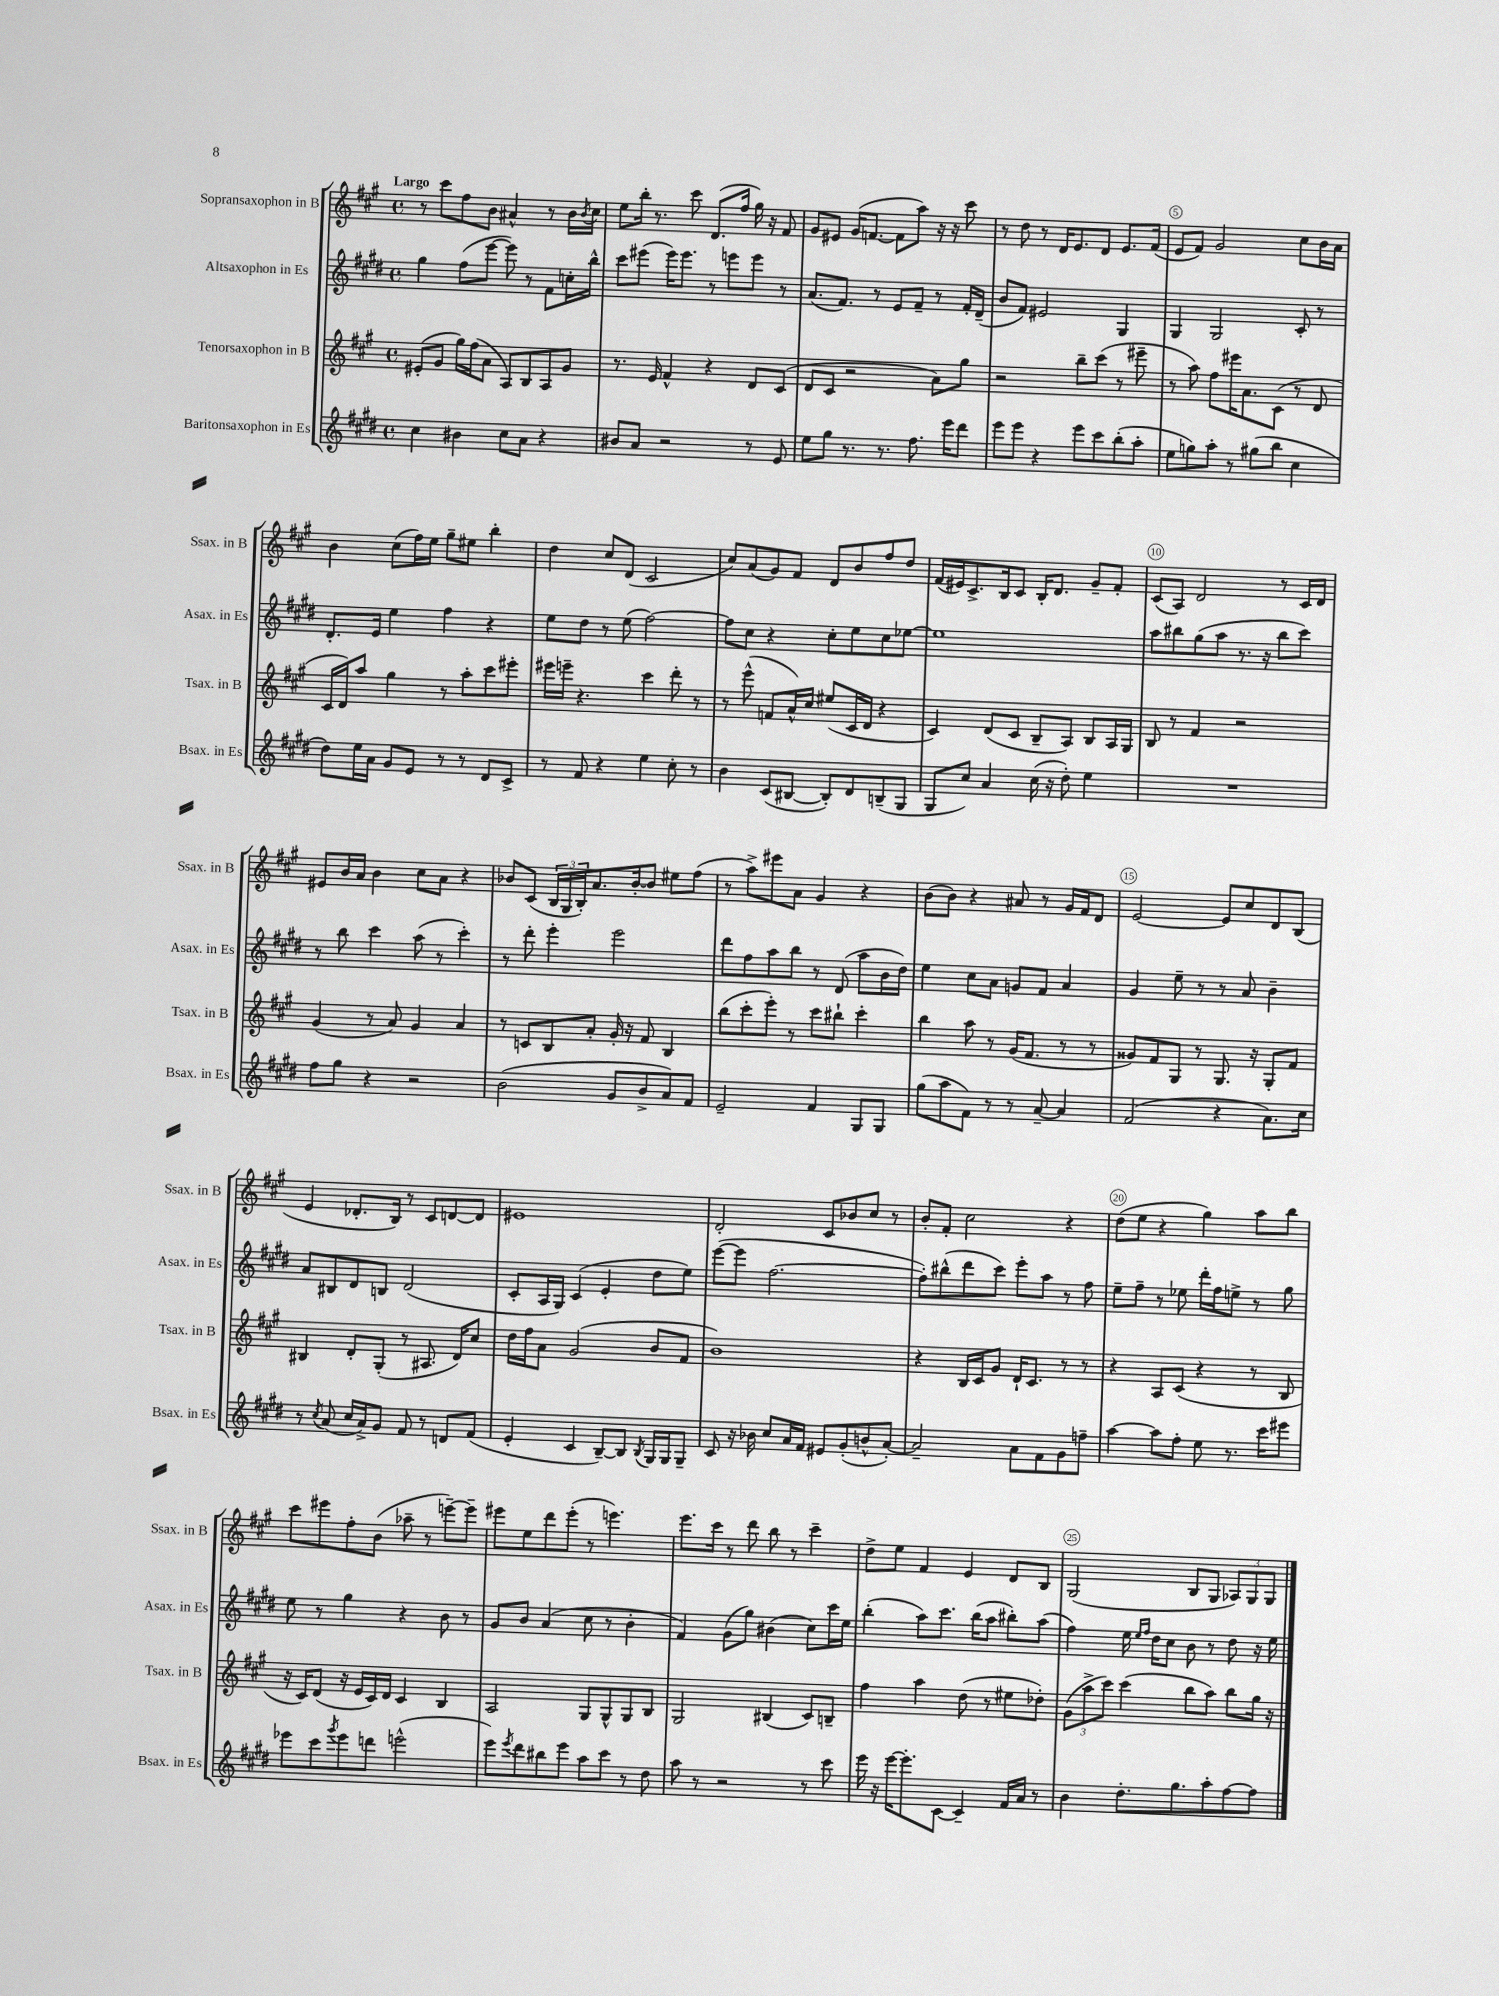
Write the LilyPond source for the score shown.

<<
\new StaffGroup <<
\new Staff = "s0" \with { instrumentName = "Sopransaxophon in B" shortInstrumentName = "Ssax. in B" } {
    \clef treble \key a \major \defaultTimeSignature \time 4/4 \tempo "Largo"
    r8 cis'''8 fis''8 b'8 ais'4-^ r8 b'16 \acciaccatura { b'8 } cis''16 |
    e''8 b''16-. r8. cis'''8 d'8.( fis''16 gis''16) r16 fis'8 |
    gis'8 eis'8 gis'16( f'8.~ f'8 a''8) r16 r16 cis'''8 |
    r8 d''8 r8 d'16 e'8. d'8 e'8. fis'16( |
    e'8 fis'8) gis'2 cis''8 b'16 a'16 |
    b'4 cis''8( fis''16) e''16 gis''8-- eis''8 b''4-. |
    d''4 cis''8 d'8( cis'2 |
    cis''8) a'8( gis'8) fis'8 d'8 b'8 fis''8 d''8 |
    fis'16( eis'16) cis'8.-> b16 cis'8 b16-. d'8. gis'8-- fis'8-. |
    cis'8( a8) d'2 r8 cis'16 d'16 |
    eis'8 b'16 a'16 b'4 cis''8 a'8 r4 |
    bes'8 cis'8( \tuplet 3/2 { b16 gis16 b16-.) } a'8. bes'16~-. bes'8 eis''8 fis''8( |
    r8 a''8->) eis'''8 a'8 gis'4 r4 |
    b'8( b'8) r4 ais'8 r8 gis'16 fis'16 d'8 |
    e'2~ e'8 cis''8 d'8 b8( |
    e'4 des'8.-. b16) r8 cis'8 d'8~ d'8 |
    eis'1 |
    d'2-. cis'8 bes'8 cis''8 r8 |
    b'8-. fis'8-. cis''2 r4 |
    d''8( e''8 r4 gis''4) a''8 b''8 |
    cis'''8 eis'''8 fis''8-. b'8( aes''8-- r8 e'''8~--) e'''8-- |
    eis'''8 e''8 d'''8 eis'''8-.( r8 e'''4.) |
    e'''8. cis'''16 r8 d'''8 b''8 r8 cis'''4-- |
    d''8-> e''8 fis'4 e'4 d'8 b8 |
    gis2( b8 gis8 \tuplet 3/2 { aes8) gis8 gis8 } \bar "|." |
}
\new Staff = "s1" \with { instrumentName = "Altsaxophon in Es" shortInstrumentName = "Asax. in Es" } {
    \clef treble \key e \major \defaultTimeSignature \time 4/4
    gis''4 fis''8( e'''8~ e'''8) r8 fis'8 c''16-. b''16-^ |
    cis'''8 eis'''8( eis'''16) eis'''8. r8 e'''8 e'''8 r8 |
    a'8.( fis'8.) r8 e'8 fis'8-- r8 fis'16-. dis'16--( |
    b'8 fis'8) eis'2 gis4 |
    gis4 gis2 cis'8-. r8 |
    dis'8.-. e'16 e''4 fis''4 r4 |
    e''8 dis''8 r8 e''8( fis''2~) |
    fis''8 cis''8 r4 cis''8-. e''8 cis''8 ees''8~ |
    ees''1 |
    a''8 bis''8 gis''8( a''8 r8. r16 bis''8 cis'''8) |
    r8 b''8 cis'''4 a''8( r8 cis'''4-.) |
    r8 dis'''8-. e'''4-. e'''2 |
    dis'''8 fis''8 a''8 b''8 r8 dis'8( a''8 b'16 dis''16) |
    e''4 cis''8 a'8 g'8 fis'8 a'4 |
    gis'4 e''8-- r8 r8 a'8 b'4-- |
    a'8 bis8 dis'8 b8 dis'2( |
    cis'8-. a16 gis16) cis'4( e'4-. dis''8 e''8) |
    e'''8~( e'''8 fis''2.~ |
    fis''8-.) bis''8-^( dis'''8 cis'''8) e'''8-. a''8 r8 fis''8 |
    e''8-- fis''8-- r8 ees''8 dis'''16-. fis''16 e''8-> r8 gis''8 |
    e''8 r8 gis''4 r4 b'8 r8 |
    gis'8 b'8 a'4( cis''8 r8 b'4-. |
    fis'4) gis'8( gis''8) bis'4( cis''8) cis'''16 e''16 |
    b''4-.( a''8) cis'''8. b''16( a''8 bis''8-.) a''8( |
    fis''4) e''16 \grace { e''16 fis''16 } dis''16 cis''8 b'8 r8 dis''8 r16 e''16 \bar "|." |
}
\new Staff = "s2" \with { instrumentName = "Tenorsaxophon in B" shortInstrumentName = "Tsax. in B" } {
    \clef treble \key a \major \defaultTimeSignature \time 4/4
    eis'8-.( gis'8 gis''16) fis''16( a'8 a8) b8 a8 gis'8 |
    r8. e'16 fis'4-^ r4 d'8 cis'8( |
    d'8 cis'8 r2 a'8) gis''8 |
    r2 b''8-- cis'''8( r8 eis'''8-- |
    r8 a''8) fis''8 eis'''16 a'8. cis'8( r8 d'8 |
    cis'16 d'16) a''8 gis''4 r8 a''8-. cis'''8 eis'''8-. |
    eis'''16 e'''16-- r4. cis'''4 d'''8-. r8 |
    r8 e'''8-^( f'8 a'16-^) cis''16 eis''8( cis'16 d'16 r4 |
    cis'4) d'8( cis'8 b8-- a8) b8 a16 gis16 |
    b8 r8 fis'4 r2 |
    gis'4( r8 a'8) gis'4 a'4 |
    r8 c'8 b8 a'8-. gis'16-. r16 fis'8 b4 |
    b''8( cis'''8-. e'''8-.) r8 cis'''8 bis''8-! cis'''4-. |
    b''4 a''8 r8 gis'16( fis'8. r8 r8 |
    gisis'8) fis'8 gis8 r8 gis8. r16 gis8-. fis'8 |
    bis4 d'8-. gis8-.( r8 ais8. d'16) cis''8 |
    d''16 fis''16 a'8 gis'2( b'8 fis'8 |
    b'1) |
    r4 b16 cis'16 gis'8 d'16-! cis'8. r8 r8 |
    r4 a8 cis'8( r4 r8 b8 |
    r16 cis'16) d'8( r16 e'16 cis'16) d'16 cis'4 b4 |
    a2 gis8 gis8-^ gis8 b8 |
    gis2 bis4( cis'8) b8-- |
    fis''4 a''4 d''8( r8 eis''8 des''8-.) |
    \tuplet 3/2 { gis'8( a''8-> cis'''8) } cis'''4( b''8 a''8) b''8 gis''16 r16 \bar "|." |
}
\new Staff = "s3" \with { instrumentName = "Baritonsaxophon in Es" shortInstrumentName = "Bsax. in Es" } {
    \clef treble \key e \major \defaultTimeSignature \time 4/4
    cis''4 bis'4 cis''8 a'8 r4 |
    bis'8 a'8 r2 r8 e'8 |
    e''8 gis''8 r8. r8. fis''8. e'''16 dis'''8 |
    e'''8 e'''8 r4 e'''8 cis'''8 b''8-.( a''8-. |
    e''8 g''8) a''8-. r8 gis''8( b''8 cis''4 |
    dis''8) e''16 a'16 gis'8 e'8 r8 r8 dis'8 cis'8-> |
    r8 fis'8 r4 e''4 cis''8-. r8 |
    b'4 cis'8( bis8~ bis8-.) dis'8 b8--( gis8 |
    gis8 cis''8) a'4 cis''16( r16 dis''8-.) e''4 |
    R1 |
    fis''8 gis''8 r4 r2 |
    b'2( gis'8 b'8-> a'8) fis'8 |
    e'2-- fis'4 gis8 gis8 |
    gis''8( a''8 fis'8) r8 r8 a'8~-- a'4 |
    fis'2( r4 a'8.) cis''16 |
    r8 \acciaccatura { cis''8 } a'8( cis''16 a'16->) gis'8 fis'8 r8 d'8 fis'8( |
    e'4-. cis'4 b8~--) b8 \acciaccatura { b8 } gis16 gis16 gis8-- |
    cis'8 r16 bes'16 cis''8 a'16 fis'16 eis'8 gis'8-.( b'8-^ a'8~-.) |
    a'2-- a'8 fis'8 gis'8 f''8-- |
    a''4~ a''8 fis''8-. e''8 r8. cis'''16 eis'''8 |
    ees'''8 cis'''8 \acciaccatura { gis'''8 } ees'''8 d'''8 e'''2-^( |
    e'''8) \acciaccatura { e'''8 } dis'''8 bis''8 e'''8 a''8 cis'''8 r8 dis''8 |
    a''8 r8 r2 r8 cis'''8 |
    e'''16 r16 e'''16~ e'''8.-. cis'8~ cis'4-- fis'16 a'16 r8 |
    b'4 dis''8.-. gis''8. a''8-. fis''8~ fis''8 \bar "|." |
}
>>
>>
\layout { \context { \Score \override BarNumber.break-visibility = ##(#f #t #t) barNumberVisibility = #(every-nth-bar-number-visible 5) \override BarNumber.stencil = #(make-stencil-circler 0.1 0.3 ly:text-interface::print) } }
